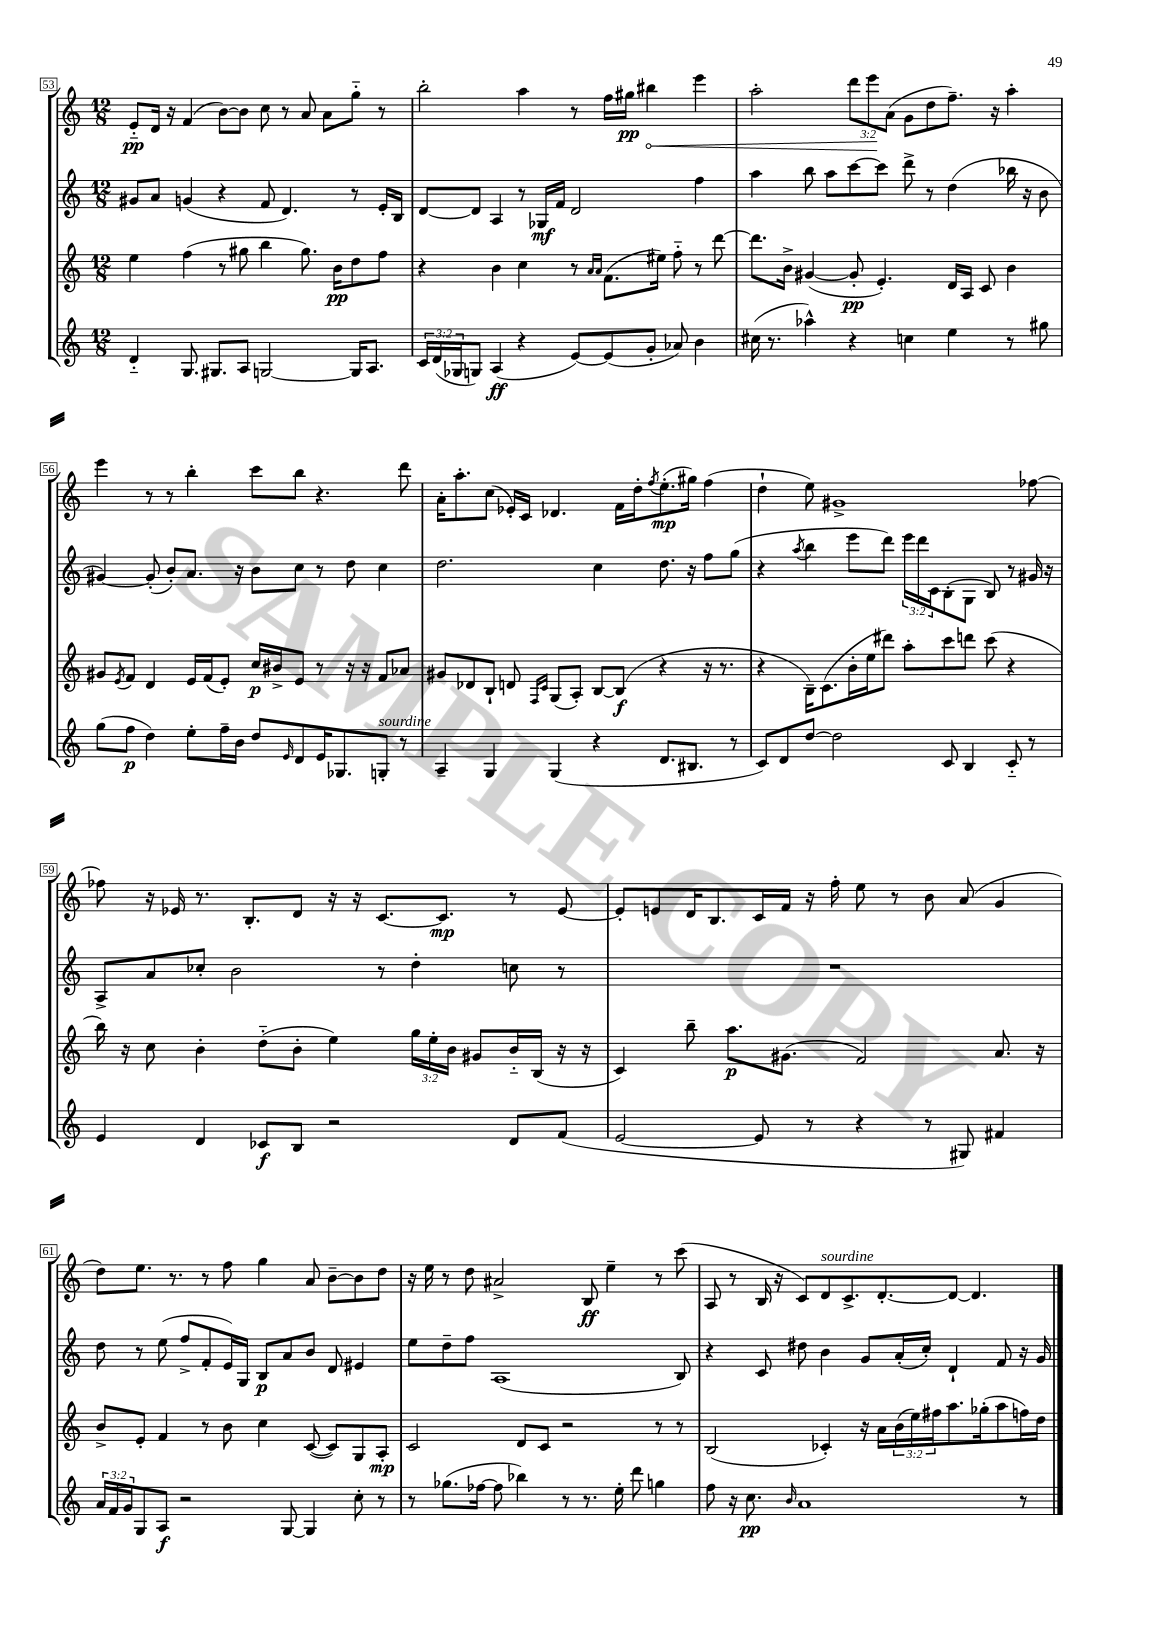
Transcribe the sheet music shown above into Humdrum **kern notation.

**kern	**kern	**kern	**kern
*staff4	*staff3	*staff2	*staff1
*clefG2	*clefG2	*clefG2	*clefG2
*k[]	*k[]	*k[]	*k[]
*M12/8	*M12/8	*M12/8	*M12/8
4d'~	4ee	8g#	8e'~
.	.	8a	16d
.	.	.	16r
8.G	(4ff	(4g	(4f
8.G#	.	.	.
.	8r	4r	[8b)
8A	8gg#	.	8b]
[2G	4bb	8f	8cc
.	.	4.d)	8r
.	8.gg#)	.	8a
.	.	.	8a
.	16b	.	.
16G]	8dd	8r	8gg'~
8.A	.	.	.
.	8ff	16e'	8r
.	.	16B	.
=	=	=	=
24c	4r	[8d	2bb'
(24d	.	.	.
24G-	.	.	.
8G)	.	8d]	.
(4A	4b	4A	.
4r	4cc	8r	4aa
.	.	16G-	.
.	.	16f	.
[8e)	8r	2d	8r
.	16qqa	.	.
.	16qqa	.	.
(8e]	(8.f	.	16ff
.	.	.	16gg#
8g'	.	.	4bb#
.	16ee#)	.	.
8a-)	8ff'~	.	.
4b	8r	4ff	4eee
.	[8ddd	.	.
=	=	=	=
(16cc#	8.ddd]	4aa	2aa'
8.r	.	.	.
.	16b^	.	.
4aa-^^)	([4g#	8bb	.
.	.	8aa	.
4r	8g#']	[8ccc	12ddd
.	.	.	12eee
.	4.e')	8ccc]	.
.	.	.	(12a
4cc	.	8ddd^	8g
.	.	8r	8dd
4ee	16d	(4dd	8.ff~)
.	16A	.	.
.	8c	.	.
.	.	.	16r
8r	4b	16bb-	4aa'
.	.	16r	.
8gg#	.	8b	.
=	=	=	=
(8gg	8g#	[4g#)	4eee
.	8qe	.	.
8ff	8f	.	.
4dd)	4d	(8g#']	8r
.	.	8b')	8r
8ee'	16e	8.a	4bb'
.	(16f	.	.
16ff~	8e')	.	.
16b	.	16r	.
8dd	16cc	8b	8ccc
.	16b#^	.	.
16qqe	.	.	.
8d	8e	8cc	8bb
16e	8r	8r	4.r
8.G-	.	.	.
.	16r	8dd	.
.	16r	.	.
8G'	8f	4cc	.
8r	8a-	.	8ddd
=	=	=	=
4A~	8g#	2.dd	16a'
.	.	.	8.aa'
.	8d-	.	.
4G	8B`	.	(8cc
.	8d	.	16e-')
.	.	.	16c
.	16qqF	.	.
.	16qqc	.	.
(4G	(8G	.	4.d-
.	8A')	.	.
4r	[8B	4cc	.
.	(8B]	.	16f
.	.	.	16dd'
.	.	.	8qff
8.d	4r	8.dd	(8.ee'
8.B#	.	16r	16gg#)
.	16r	8ff	(4ff
.	8.r	.	.
8r	.	(8gg	.
=	=	=	=
8c)	4r	4r	4dd`
8d	.	.	.
.	.	8qaa	.
[8dd	16B~)	4bb	8ee)
.	(8.c	.	.
2dd]	.	.	1g#^
.	16b'	8eee	.
.	16ee	.	.
.	8ddd#)	8ddd)	.
.	8aa'	24eee	.
.	.	24ddd	.
.	.	24c	.
8c	8ccc	(8B'	.
4B	8ddd	8G	.
.	(8ccc	8B)	.
8c'~	4r	8r	.
8r	.	16g#	[8ff-
.	.	16r	.
=	=	=	=
4e	16bb)	8A^	8ff-]
.	16r	.	.
.	8cc	8a	16r
.	.	.	16e-
4d	4b'	8cc-'	8.r
.	.	2b	.
.	.	.	8.B'
8c-	(8dd'~	.	.
8B	8b'	.	8d
2r	4ee)	.	16r
.	.	.	16r
.	.	8r	[8.c
.	24gg	4dd'	.
.	24ee'	.	.
.	.	.	8.c]
.	24b	.	.
.	8g#	.	.
8d	16b'~	8cc	8r
.	(16B	.	.
(8f	16r	8r	[8e-
.	16r	.	.
=	=	=	=
[2e	4c)	1.r	8e-']
.	.	.	8e
.	8bb~	.	16d
.	.	.	8.B
.	8.aa	.	.
8e]	.	.	16c
.	(8.g#	.	16f
8r	.	.	16r
.	.	.	16ff'
4r	2f)	.	8ee
.	.	.	8r
8r	.	.	8b
8G#)	.	.	(8a
4f#	8.a	.	4g
.	16r	.	.
=	=	=	=
24a	8b^	8dd	8dd)
24f	.	.	.
24g	.	.	.
8G	8e'	8r	8.ee
8A	4f	(8ee	.
.	.	.	8.r
2r	.	8ff^	.
.	8r	8f'	8r
.	8b	16e)	8ff
.	.	16G	.
.	4cc	8B	4gg
[8G	.	8a	.
4G]	([8c	8b	8a
.	8c])	8d	[8b~
8cc'	8G	4e#	8b]
8r	8A'	.	8dd
=	=	=	=
8r	2c	8ee	16r
.	.	.	16ee
(8.gg-	.	8dd~	8r
.	.	8ff	8dd
[16ff-	.	.	.
8ff-]	.	(1A	2a#^
4bb-)	8d	.	.
.	8c	.	.
8r	2r	.	.
8.r	.	.	8B
.	.	.	4ee~
16ee'	.	.	.
8ddd	.	.	.
4gg	8r	.	8r
.	8r	8B)	(8ccc
=	=	=	=
8ff	(2B	4r	8A
16r	.	.	8r
8.cc	.	.	.
.	.	8c	16B
.	.	.	16r
16qqb	.	.	.
1a	.	8dd#	8c)
.	4c-')	4b	8d
.	.	.	8.c^
.	16r	8g	.
.	16a	.	[8.d'
.	(24b	(16a'	.
.	24ee)	.	.
.	.	16cc')	.
.	24ff#	.	.
.	8.aa	4d`	8d_
.	.	.	4.d]
.	(16gg-'	.	.
.	8aa	8f	.
8r	16ff)	16r	.
.	16dd	16g	.
==	==	==	==
*-	*-	*-	*-
